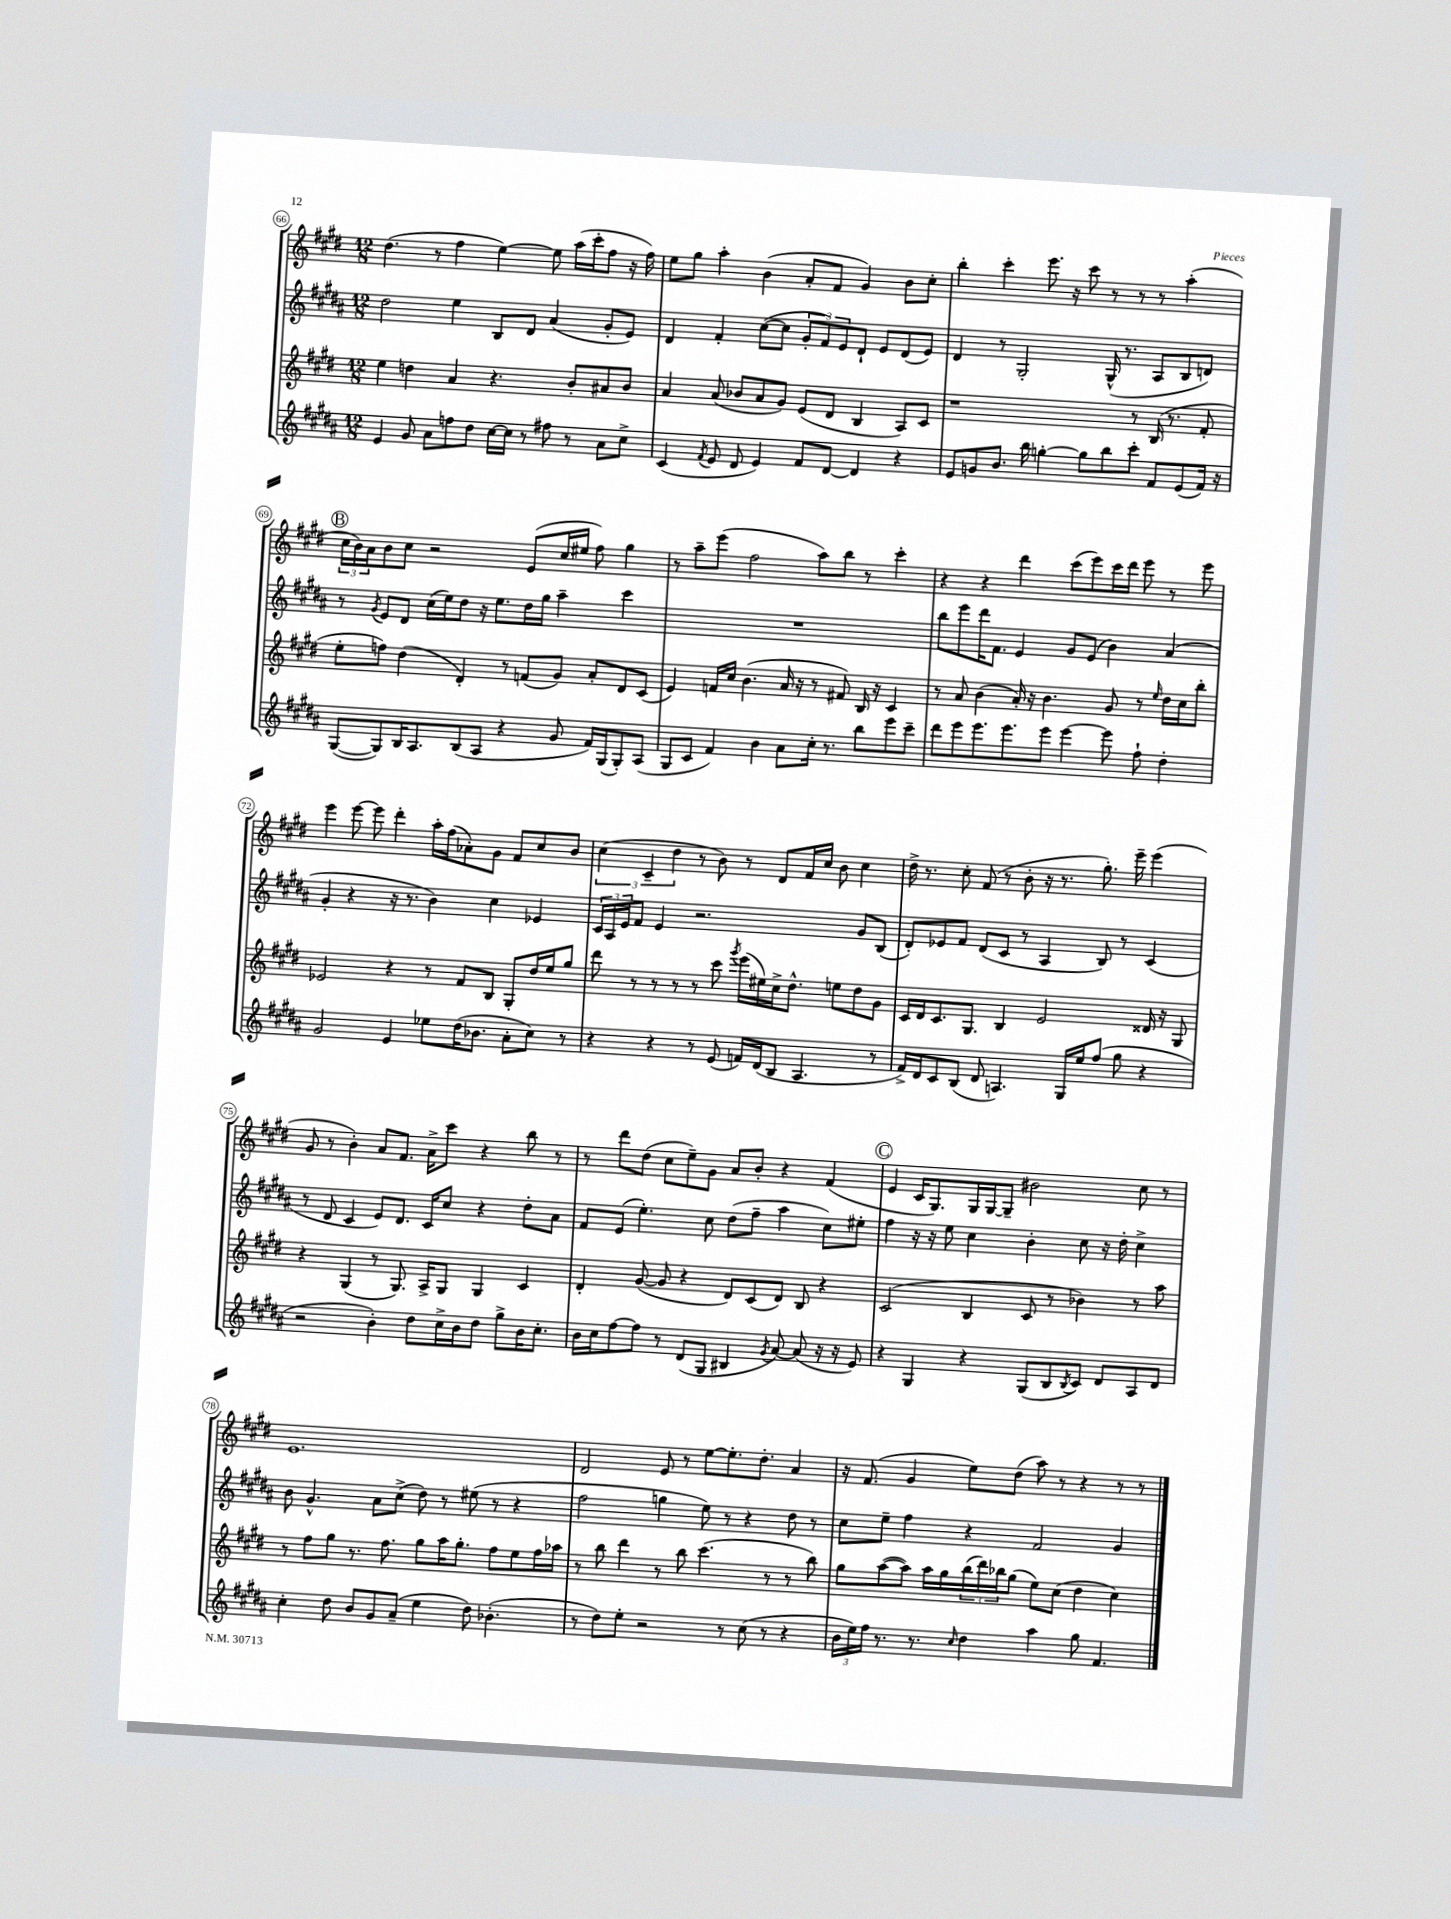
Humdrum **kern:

**kern	**kern	**kern	**kern
*staff4	*staff3	*staff2	*staff1
*clefG2	*clefG2	*clefG2	*clefG2
*k[f#c#g#d#a#]	*k[f#c#g#d#]	*k[f#c#g#d#a#]	*k[f#c#g#d#]
*M12/8	*M12/8	*M12/8	*M12/8
4e	4ee	2dd#	(4.dd#
8g#	4dd	.	.
8a#	.	.	8r
8ff	4a	4ee	4ff#
8dd#	.	.	.
[16cc#	4.r	8B	[4ee)
16cc#]	.	.	.
8r	.	8d#	.
8ff#	.	(4a#	8ee]
8r	8b'	.	(16aa
.	.	.	16ccc#'
8a#	8a#	8g#'	8ff#
8cc#^	8b	8e)	16r
.	.	.	16ff#)
=	=	=	=
(4c#	4a	4d#	8ee
.	.	.	8gg#
8qf#	.	.	.
8e	(8a	4f#'	4aa'
8d#	8b-	.	.
4e)	8a	([8cc#	(4b
.	8g#)	8cc#]	.
8f#	(8e	12g#'	8a'
.	.	12f#)	.
[8d#	8d#	.	8f#
.	.	12e	.
4d#]	4B	8d#`	4g#)
.	.	8e	.
4r	8A)	(8d#	8b
.	8c#	8e)	8cc#'
=	=	=	=
8e	1r	4d#	4bb'
8g	.	.	.
8.b	.	8r	4ccc#'
.	.	2G#'	.
16bb	.	.	.
[4gg'	.	.	8.eee
.	.	.	16r
8gg]	.	.	8ccc#
8bb	.	(16G#^^	8r
.	.	8.r	.
8ccc#'	8r	.	8r
8f#	(16B	8A#	8r
.	8.r	.	.
(8e	.	8B	(4aa'
16f#)	8f#'	8d)	.
16r	.	.	.
=	=	=	=
([8G#	8ee'	8r	24cc#
.	.	.	24b)
.	.	.	24a
.	.	8qg#	.
8G#])	8ff)	8e	8b
16B	(4dd#	8d#	8cc#
8.A#	.	.	.
.	.	(16cc#	2r
.	.	16ee)	.
(8B	4d#')	8dd#	.
8A#	.	16r	.
.	.	8.ee	.
4r	8r	.	.
.	(8f	16dd#	(8e
.	.	16gg#	.
8g#	8g#)	4aa#~	16cc#
.	.	.	16ee#
16f#)	8a'	.	8ff#)
(16G#	.	.	.
8G#')	8d#	4ccc#	4gg#
(8A#	(8c#	.	.
=	=	=	=
8G#	4e)	1.r	8r
8c#	.	.	8aa~
4f#)	16f	.	(8eee
.	16cc#	.	.
.	(4.b	.	2ff#
4b	.	.	.
8a#	16a	.	.
.	16r	.	.
16cc#'	8r	.	8aa)
8.r	.	.	.
.	8f#)	.	8bb
8bb	16B	.	8r
.	16r	.	.
8eee	4c#	.	4ccc#'
8ccc#~	.	.	.
=	=	=	=
8ddd#	8r	8bb	4r
8eee	8a	8eee	.
8.eee	(4b	16ddd#	4r
.	.	8.f#	.
8.eee	.	.	.
.	16a')	4e	4ddd#
.	16r	.	.
8eee	4.b	.	.
[4eee	.	8g#	(8ccc#
.	.	(8e	8eee)
8eee]	8g#	4b)	16ccc#
.	.	.	16ddd#
8ff#`	8r	.	8eee
.	16qqee	.	.
4dd#'	16dd#	(4a#	8r
.	16cc#	.	.
.	8bb'	.	8eee
=	=	=	=
2g#	2e-	4g#'	4eee
.	.	4r	[8eee
.	.	.	8eee]
4e	4r	16r	4ddd#'
.	.	8.r	.
8ee-	8r	4b)	16aa'
.	.	.	(16ff#
(16dd#	8f#	.	8a-')
8.b-	.	.	.
.	8B	4cc#	8g#
8a#'	8G#'	.	8f#
8cc#)	16dd#	4e-	8cc#
.	16ee	.	.
8r	8gg#	.	8b
=	=	=	=
4r	8ddd#	24c#	(6cc#
.	.	24A#	.
.	.	24e	.
.	8r	8f#	.
.	.	.	6c#~
4r	8r	4e	.
.	.	.	6dd#
.	8r	.	.
8r	8r	2.r	8r
(8e	8ccc#	.	8b)
.	8qggg#	.	.
16f)	(16eee	.	8r
(16d#	16ee#)	.	.
8B	16cc#^	.	8d#
.	8.dd#^^	.	.
4.A#	.	.	16f#
.	.	.	16cc#
.	8ee	.	8b
.	8dd#	8g#	4cc#
8r	8g#	(8B	.
=	=	=	=
16f#^)	16c#	8d#')	16dd#^
16d#	16d#	.	8.r
8c#	8.c#	8e-	.
(8B	.	8f#	8cc#'
.	8.G#	.	.
8d#	.	(8d#	(8f#
4.A)	4B	8c#	8r
.	.	8r	8b'
.	2e	4A#	16r
.	.	.	8.r
16G#	.	.	.
16ee	.	.	.
(8ff#	.	8B)	8.gg#')
8gg#	.	8r	.
.	.	.	16eee~
4r	16d##	(4c#	(4eee
.	16r	.	.
.	8G#	.	.
=	=	=	=
2r	4r	8r	8g#
.	.	8d#	8r
.	(4G#	4c#	4b')
4b')	8r	8e)	8a
.	8.G#)	8.d#	8.f#
8dd#	.	.	.
.	16A^	16c#	16a^
16cc#^	8G#	8cc#	8ccc#
16b	.	.	.
8dd#	4G#	4r	4r
8gg#^	.	.	.
16b	4c#	8dd#'	8bb
8.cc#'	.	.	.
.	.	8a#	8r
=	=	=	=
16b	4d#'	8f#	8r
16cc#	.	.	.
[8ff#	.	(8e	8ddd#
8ff#]	([8g#	4.ee')	(8dd#
8r	8g#]	.	8cc#
(8d#	4r	.	8ee~)
8G#	.	8cc#	8g#
4B#	8d#)	(8dd#	8a
.	(8c#	8ff#~	8b'
8qg#	.	.	.
[8a#)	8d#)	4aa#	4r
(8a#]	8B	.	.
16r	4r	8cc#)	(4f#
16r	.	.	.
8e)	.	8ee#'	.
=	=	=	=
4r	(2c#	4ff#	4e
4G#	.	16r	16c#
.	.	16r	8.G#)
.	.	8ee	.
4r	4B	4cc#	16G#
.	.	.	[16G#
.	.	.	8G#~]
(8G#	8c#	4b'	2b#
8B	8r	.	.
8qB	.	.	.
8c#)	4b-)	8cc#	.
8d#	.	16r	.
.	.	16dd#'	.
8A#	8r	4cc#^	8cc#
8d#	8aa	.	8r
=	=	=	=
4cc#'	8r	8b	1.e
.	8ff#	4.g#^^	.
8dd#	8gg#	.	.
8b	8.r	.	.
8g#	.	8a#	.
.	8.ff#	.	.
(8a#~	.	(8cc#^	.
4ee	8gg#	8dd#)	.
.	16aa	8r	.
.	8.gg#'	.	.
8dd#)	.	(8ee#	.
(4.b-'	8ff#	8r	.
.	8ee	4r	.
.	16ff#	.	.
.	16aa-	.	.
=	=	=	=
8r	8r	2ff#	2d#
8dd#)	8bb	.	.
8ee'	4ddd#	.	.
2r	.	.	.
.	8r	4gg	8e
.	8bb	.	8r
.	(4.ccc#	8ee)	[8ee
8r	.	8r	8.ee']
(8cc#	.	4r	.
.	.	.	8.dd#'
8r	8r	.	.
4r	8r	8dd#	4a
.	8bb)	8r	.
=	=	=	=
24b	8gg#	8cc#	16r
24ee)	.	.	.
.	.	.	(8.f#
24ff#	.	.	.
8.r	([8aa	8ee~	.
.	8aa])	4ff#	4g#
8.r	.	.	.
.	16aa	.	.
.	16gg#	.	.
16qqcc#	.	.	.
4dd#	(24bb	4r	8ee)
.	24ddd#)	.	.
.	24bb-	.	.
.	(8gg#	.	(8dd#
4aa#	8ee)	2f#	8aa)
.	(8cc#	.	8r
8gg#	4dd#	.	4r
4.f#	.	.	.
.	4cc#)	4g#	8r
.	.	.	8r
==	==	==	==
*-	*-	*-	*-
